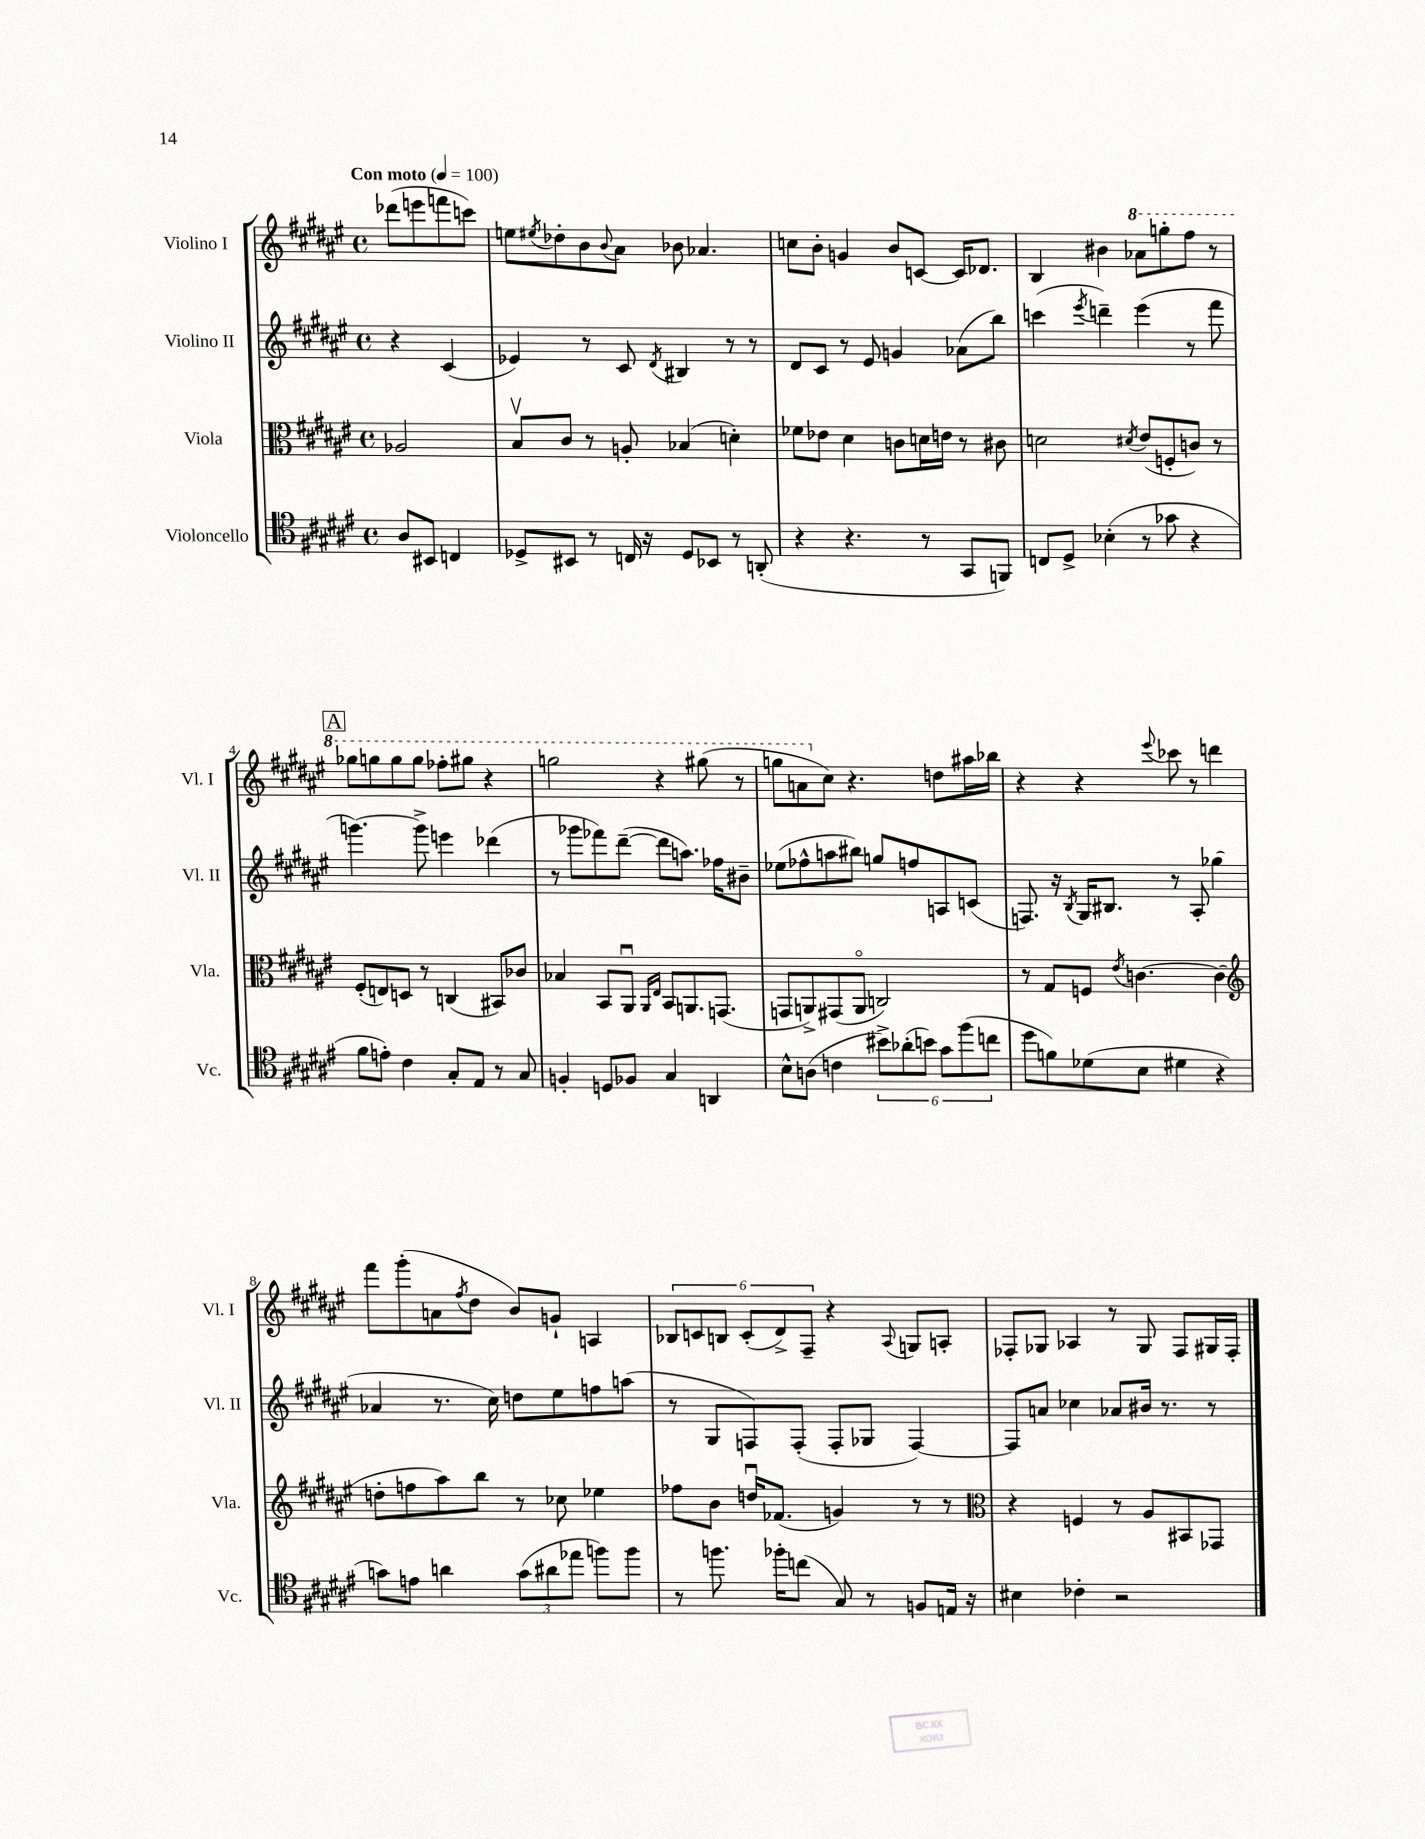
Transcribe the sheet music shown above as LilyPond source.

<<
\new StaffGroup <<
\new Staff = "s0" \with { instrumentName = "Violino I" shortInstrumentName = "Vl. I" } {
    \clef treble \key fis \major \defaultTimeSignature \time 4/4 \partial 2 \tempo "Con moto" 4 = 100
    des'''8( e'''8 f'''8 c'''8) |
    e''8 \acciaccatura { eis''8 } des''8-. b'8 \appoggiatura { b'8 } ais'8 bes'8 aes'4. |
    c''8 b'8-. g'4 b'8 c'8~ c'16 des'8. |
    b4 bis'4 \ottava #1 aes''8 g'''8-. fis'''8 r8 |
    \mark \markup { \box "A" } ges'''8 g'''8 g'''8 g'''8 fes'''8-. gis'''8 r4 |
    g'''2 r4 gis'''8( r8 |
    g'''8 a''8 \ottava #0 cis''8) r4. d''8 ais''16 bes''16 |
    r4 r4 \appoggiatura { eis'''8 } ces'''8 r8 d'''4 |
    fis'''8 gis'''8-.( a'8 \acciaccatura { fis''8 } dis''8 b'8) g'8-! a4 |
    \tuplet 6/4 { bes8 c'8 b8 c'8-.( dis'8->) fis8-- } r4 \appoggiatura { ais8 } g8 a8-. |
    fes8-. ges8 aes4 r8 ges8 fes8 gis16 fes16-. \bar "|." |
}
\new Staff = "s1" \with { instrumentName = "Violino II" shortInstrumentName = "Vl. II" } {
    \clef treble \key fis \major \defaultTimeSignature \time 4/4 \partial 2
    r4 cis'4( |
    ees'4) r8 cis'8 \acciaccatura { dis'8 } bis4 r8 r8 |
    dis'8 cis'8 r8 eis'8 g'4 aes'8( b''8) |
    c'''4( \acciaccatura { eis'''8 } d'''4--) eis'''4( r8 fis'''8 |
    \mark \markup { \box "A" } g'''4.~) g'''8-> e'''4 des'''4( |
    r8 ges'''8 fes'''8) dis'''8~--( dis'''8 a''8.) fes''16 bis'8-- |
    ees''8( fes''8-^ a''8 bis''8) g''8 f''8 a8 c'8( |
    f8.) r16 \acciaccatura { b8 } gis16 bis8. r8 ais8-. ges''4( |
    aes'4 r8. cis''16) d''8 eis''8 f''8 a''8( |
    r8 gis8 f8) f8-.( f8-. ges8 f4~) |
    f8 a'8 ces''4 aes'8 bis'16 r8. r8 \bar "|." |
}
\new Staff = "s2" \with { instrumentName = "Viola" shortInstrumentName = "Vla." } {
    \clef alto \key fis \major \defaultTimeSignature \time 4/4 \partial 2
    aes2 |
    b8\upbow cis'8 r8 a8-. bes4( d'4-.) |
    fes'8 ees'8 dis'4 c'8 d'16 e'16 r8 cis'8 |
    d'2 \acciaccatura { dis'8 } eis'8( f8-. c'8) r8 |
    \mark \markup { \box "A" } fis8-.( e8) d8 r8 c4( bis,8) ces'8 |
    bes4 b,8 ais,8\downbow \grace { ais,16 eis16 } b,8 a,8. g,8.( |
    g,8 a,8->) gis,8( a,8\flageolet c2) |
    r8 gis8 f8 \acciaccatura { eis'8 } c'4.~ c'4( |
    \clef treble d''8-. f''8 ais''8) b''8 r8 ces''8 ees''4 |
    fes''8 b'8 d''16\downbow fes'8.( g'4) r8 r8 |
    \clef alto r4 f4 r8 ais8 bis,8 ges,8 \bar "|." |
}
\new Staff = "s3" \with { instrumentName = "Violoncello" shortInstrumentName = "Vc." } {
    \clef tenor \key fis \major \defaultTimeSignature \time 4/4 \partial 2
    ais8 bis,8 c4 |
    des8-> bis,8 r8 c16 r16 des8 bes,8 r8 a,8-.( |
    r4 r4. r8 gis,8 f,8) |
    c8 dis8-> bes4-.( r8 ges'8 r4 |
    \mark \markup { \box "A" } fis'8 e'8-.) cis'4 gis8-. eis8 r8 gis8 |
    f4-. d8 fes8 gis4 a,4 |
    b8-^ a8( c'4 \tuplet 6/4 { bis'8->) aes'8-.( b'8) gis'8 fis''8( c''8 } |
    dis''8 f'8) des'8( b8 dis'4 r4 |
    g'8) e'8 a'4 \tuplet 3/2 { g'8( ais'8 ees''8 } f''8) f''8 |
    r8 f''8. fes''16-. c''8( gis8) r8 f8 e16 r16 |
    bis4 ces'4-. r2 \bar "|." |
}
>>
>>
